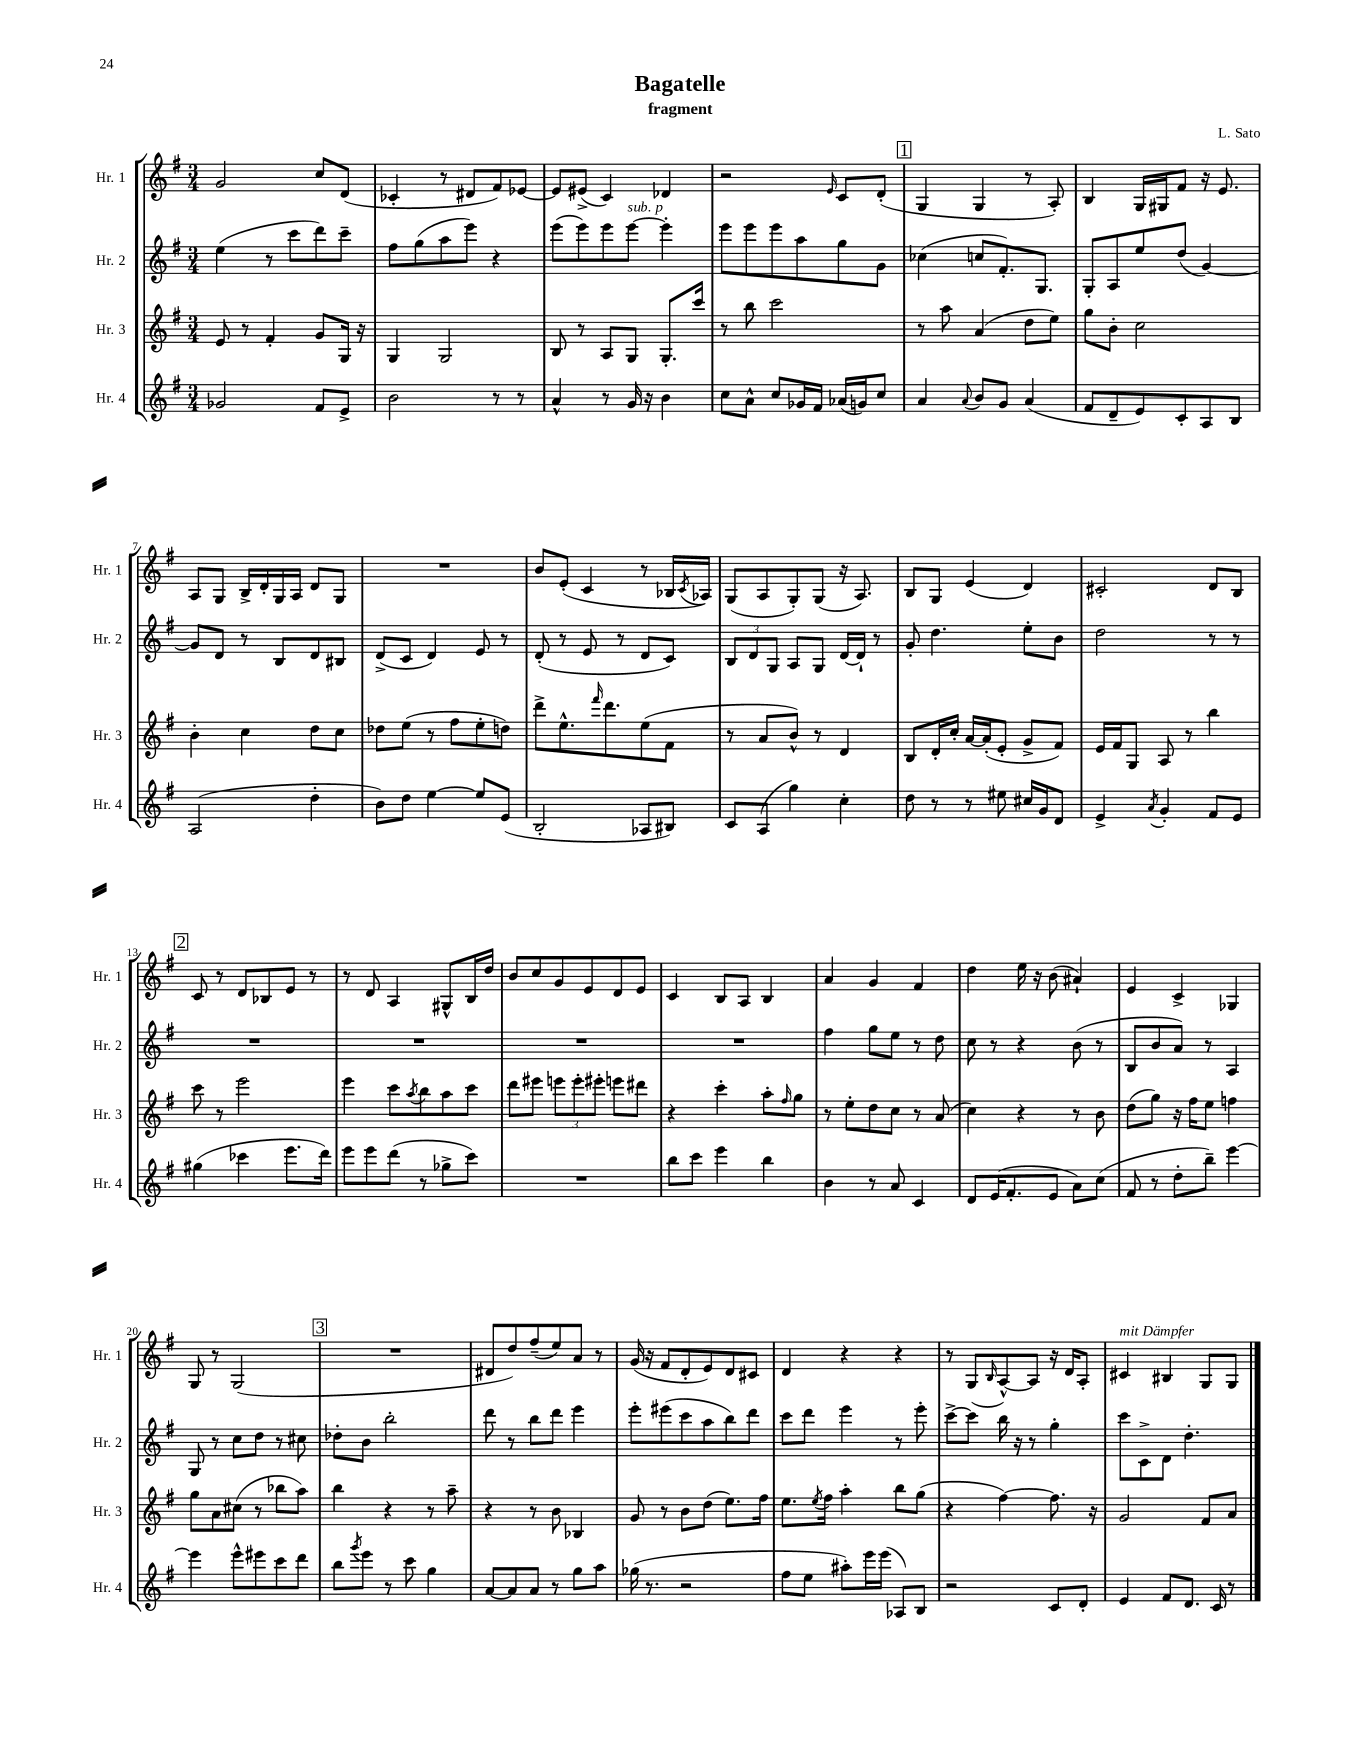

**kern	**kern	**kern	**kern
*part4	*part3	*part2	*part1
*staff4	*staff3	*staff2	*staff1
*I"Hr. 4	*I"Hr. 3	*I"Hr. 2	*I"Hr. 1
*I'Hr. 4	*I'Hr. 3	*I'Hr. 2	*I'Hr. 1
*clefG2	*clefG2	*clefG2	*clefG2
*k[f#]	*k[f#]	*k[f#]	*k[f#]
*M3/4	*M3/4	*M3/4	*M3/4
=1	=1	=1	=1
2g-X/	8e/	(4ee\	2g/
.	8r	.	.
.	4f#'/	8r	.
.	.	8ccc\L	.
8f#/L	8g/L	8ddd\)	8cc/L
8e^/J	16G/Jk	8ccc~\J	(8d/J
.	16r	.	.
=2	=2	=2	=2
2b\	4G/	8ff#\L	4c-X'/
.	.	(8gg\	.
.	2G/	8aa\	8r
.	.	8eee\J)	8d#X/L
8r	.	4r	8f#/)
8r	.	.	[8e-X/J
=3	=3	=3	=3
4a^^/	8B/	(8eee\L	8e-/L]
.	8r	8eee\)	(8e#X^/J
8r	8A/L	8eee\	4c/)
!	!	!LO:TX:a:i:t=sub. p	!
16g/	8G/J	[8eee\J	.
16r	.	.	.
4b\	8.G'/L	4eee'\]	4d-X/
.	16ccc/Jk	.	.
=4	=4	=4	=4
8cc\L	8r	8eee\L	2r
8a^^\J	8bb\	8eee\	.
8cc/L	2ccc\	8eee\	.
16g-X/L	.	8aa\	.
16f#/JJ	.	.	.
.	.	.	16qqe/
(16a-X/LL	.	8gg\	8c/L
16gn/J)	.	.	.
8cc/J	.	8g\J	(8d'/J
!!LO:REH:place=s1:t=1
=5	=5	=5	=5
4a/	8r	(4cc-X\	4G/
.	8aa\	.	.
8qqa/	.	.	.
8b/L	(4a/	8ccn/L	4G/
8g/J	.	8.f#'/)	.
(4a/	8dd\L	.	8r
.	.	8.G/J	.
.	8ee\J)	.	8A'/)
=6	=6	=6	=6
8f#/L	8gg\L	8G'/L	4B/
8d~/	8b'\J	8A/	.
8e/)	2cc\	8ee/	16G/LL
.	.	.	16G#X/J
8c'/	.	(8dd/J	8f#/J
8A/	.	[4g/)	16r
.	.	.	8.e/
8B/J	.	.	.
!!LO:LB:g=z
=7	=7	=7	=7
(2A/	4b'\	8g/L]	8A/L
.	.	8d/J	8G/J
.	4cc\	8r	16B^/LL
.	.	.	16d'/
.	.	8B/L	16G/
.	.	.	16A/JJ
4dd'\	8dd\L	8d/	8d/L
.	8cc\J	8B#X/J	8G/J
=8	=8	=8	=8
8b\L)	8dd-X\L	(8d^/L	2.r
8dd\J	(8ee\J	8c/J	.
[4ee\	8r	4d/)	.
.	8ff#\L	.	.
8ee/L]	8ee'\	8e/	.
(8e/J	8ddn\J)	8r	.
=9	=9	=9	=9
2B'/	8ddd^\L	(8d'/	8b/L
.	8.ee^^\	8r	(8e'/J
.	.	8e/	4c/
.	16qqfff#/	.	.
.	8.ddd\	.	.
.	.	8r	.
8A-X/L	(8ee\	8d/L	8r
8B#X/J)	8f#\J	8c/J)	16B-X/LL
.	.	.	8qc/
.	.	.	16A-X/JJ)
=10	=10	=10	=10
8c/L	8r	12B/L	(8G/L
.	.	12d/	.
(8A/J	8a/L	.	8A/
.	.	12G/J	.
4gg\)	8b^^/J)	8A/L	8G'/)
.	8r	8G/J	(8G/J
4cc'\	4d/	[16d/LL	16r
.	.	16d`/JJ]	8.A/)
.	.	8r	.
=11	=11	=11	=11
8dd\	8B/L	8g'/	8B/L
8r	16d'/L	4.dd\	8G/J
.	16cc'/JJ	.	.
8r	[16a/LL	.	(4e/
.	(16a'/J]	.	.
8ee#X\	8e'/J	.	.
16cc#X/LL	8g^/L	8ee'\L	4d/)
16g/J	.	.	.
8d/J	8f#/J)	8b\J	.
=12	=12	=12	=12
4e^/	16e/LL	2dd\	2c#X'/
.	16f#/J	.	.
.	8G/J	.	.
8qa/	.	.	.
4g'/	8A/	.	.
.	8r	.	.
8f#/L	4bb\	8r	8d/L
8e/J	.	8r	8B/J
!!LO:LB:g=z
!!LO:REH:place=s1:t=2
=13	=13	=13	=13
(4gg#X\	8ccc\	2.r	8c/
.	8r	.	8r
4ccc-X\	2eee\	.	8d/L
.	.	.	8B-X/
8.eee\L	.	.	8e/J
.	.	.	8r
16ddd\Jk)	.	.	.
=14	=14	=14	=14
8eee\L	4eee\	2.r	8r
8eee\	.	.	8d/
(8ddd\J	8ccc\L	.	4A/
.	8qaa/	.	.
8r	8bb\	.	.
8gg-X^\L	8aa\	.	8G#X^^/L
8ccc\J)	8ccc\J	.	16B/L
.	.	.	16dd/JJ
=15	=15	=15	=15
2.r	8ddd\L	2.r	8b/L
.	8eee#X\J	.	8cc/
.	12eeen\L	.	8g/
.	12eee'\	.	.
.	.	.	8e/
.	12eee#X'\J	.	.
.	8eeen\L	.	8d/
.	8ddd#X\J	.	8e/J
=16	=16	=16	=16
8bb\L	4r	2.r	4c/
8ccc\J	.	.	.
4eee\	4ccc'\	.	8B/L
.	.	.	8A/J
4bb\	8aa'\L	.	4B/
.	16qqff#/	.	.
.	8gg\J	.	.
=17	=17	=17	=17
4b\	8r	4ff#\	4a/
.	8ee'\L	.	.
8r	8dd\	8gg\L	4g/
8a/	8cc\J	8ee\J	.
4c/	8r	8r	4f#/
.	(8a/	8dd\	.
=18	=18	=18	=18
8d/L	4cc\)	8cc\	4dd\
(16e/K	.	8r	.
8.f#'/	.	.	.
.	4r	4r	16ee\
.	.	.	16r
8e/J	.	.	(8b\
8a\L)	8r	(8b\	4a#X`/)
(8cc\J	8b\	8r	.
=19	=19	=19	=19
8f#/	(8dd\L	8B/L	4e/
8r	8gg\J)	8b/	.
8dd'\L	16r	8a/J)	4c^/
.	16ff#\KL	.	.
8bb~\J)	8ee\J	8r	.
[4eee\	4ffn\	4A/	4G-X/
!!LO:LB:g=z
=20	=20	=20	=20
4eee\]	8gg\L	8G/	8G/
.	8a\	8r	8r
8eee^^\L	(8cc#X\J	8cc\L	(2G/
8eee#X\	8r	8dd\J	.
8ccc\	8bb-X\L	8r	.
8ddd\J	8aa\J)	8cc#X\	.
!!LO:REH:place=s1:t=3
=21	=21	=21	=21
8bb\L	4bb\	8dd-X'\L	2.r
8qggg/	.	.	.
8eee\J	.	8b\J	.
8r	4r	2bb'\	.
8ccc\	.	.	.
4gg\	8r	.	.
.	8aa~\	.	.
=22	=22	=22	=22
[8a/L	4r	8ddd\	8d#X/L
8a/]	.	8r	8dd/)
8a/J	8r	8bb\L	(8ff#~/
8r	8b\	8ddd\J	8ee/)
8gg\L	4B-X/	4eee\	8a/J
8aa\J	.	.	8r
=23	=23	=23	=23
(16gg-X\	8g/	8eee'\L	(16g/
8.r	.	.	16r
.	8r	(8eee#X\	8f#/L
2r	8b\L	8ccc\	8d'/
.	(8dd\J	8aa\	8e/)
.	8.ee\L)	8bb\)	8d/
.	.	8ddd\J	8c#X/J
.	16ff#\Jk	.	.
=24	=24	=24	=24
8ff#\L	8.ee\L	8ccc\L	4d/
8ee\J	.	8ddd\J	.
.	8qee/	.	.
.	16ff#\Jk	.	.
8aa#X'\L)	4aa'\	4eee\	4r
16eee\L	.	.	.
(16eee\JJ	.	.	.
8A-X/L)	8bb\L	8r	4r
8B/J	(8gg\J	8eee'\	.
=25	=25	=25	=25
2r	4r	[8ccc^\L	8r
.	.	8ccc\J]	(8G/L
.	.	.	16qqB/
.	[4ff#\)	16bb\	[8A^^/)
.	.	16r	.
.	.	8r	8A/J]
8c/L	8.ff#\]	4gg'\	16r
.	.	.	16d/KL
8d'/J	.	.	8A'/J
.	16r	.	.
=26	=26	=26	=26
!	!	!	!LO:TX:a:i:t=mit Dämpfer
4e/	2g/	8ccc\L	4c#X/
.	.	8c^\	.
8f#/L	.	8d\J	4B#X/
8.d/J	.	4.dd'\	.
.	8f#/L	.	8G/L
16c/	.	.	.
8r	8a/J	.	8G/J
==	==	==	==
*-	*-	*-	*-
